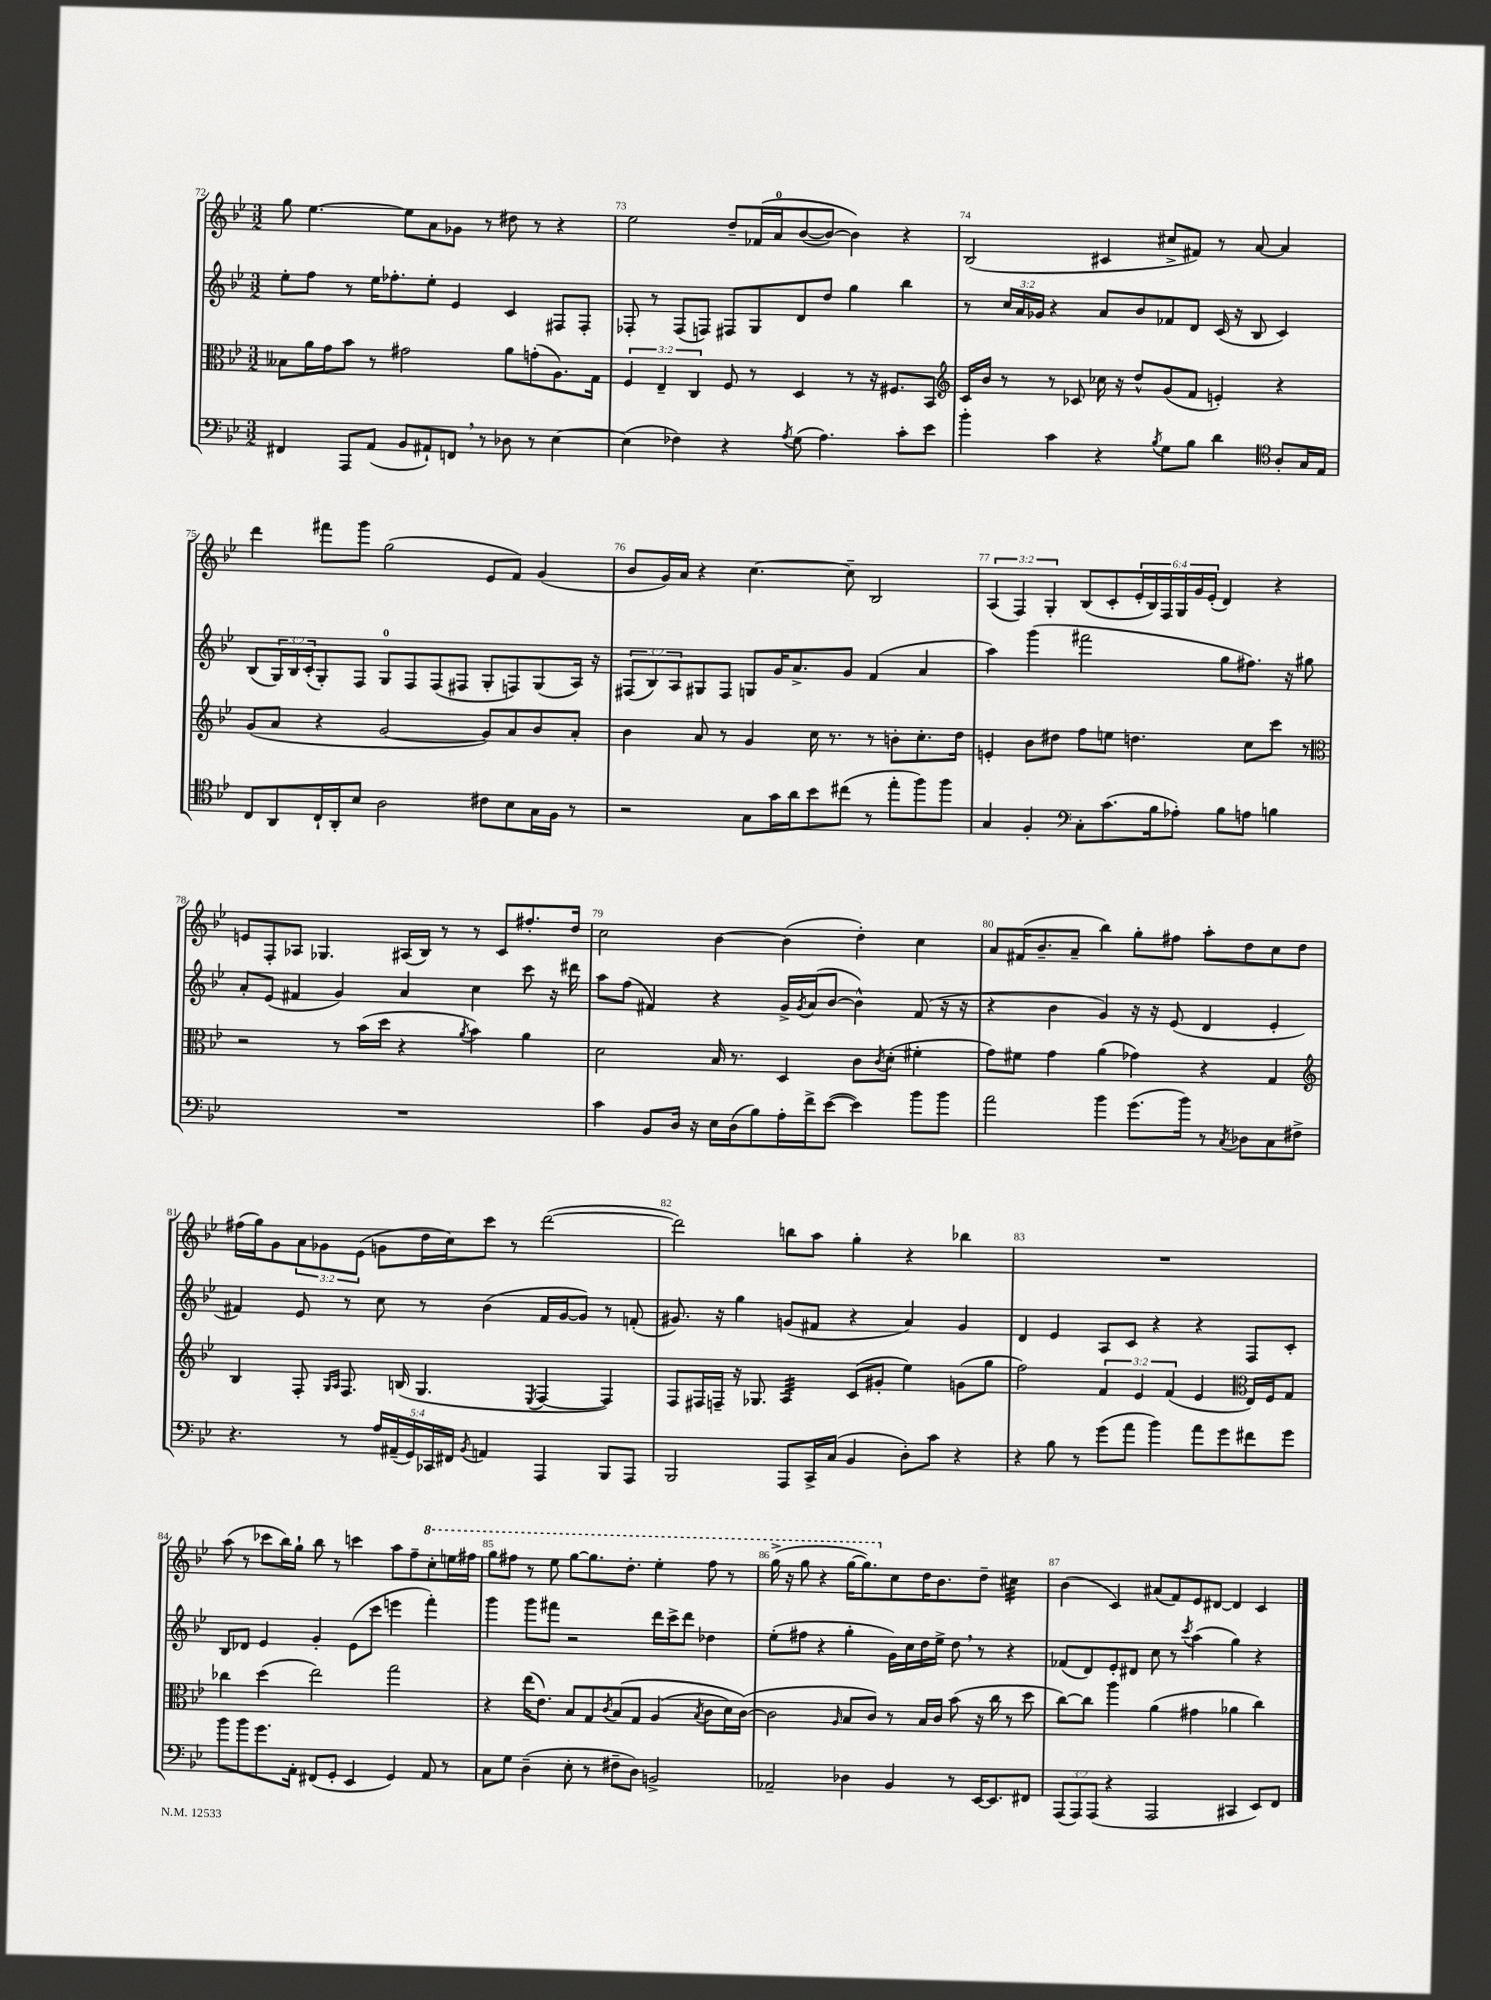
<<
\new StaffGroup <<
\new Staff = "s0" {
    \clef treble \key bes \major \numericTimeSignature \time 3/2 \override Staff.TupletNumber.text = #tuplet-number::calc-fraction-text
    g''8 ees''4.~ ees''8 a'8 ges'8 r8 dis''8 r8 r4 |
    ees''2 d''8-- fes'16\( a'16-0 bes'8~( bes'8~) bes'4\) r4 |
    bes2( cis'4 cis''8-> fis'8) r8 a'8~ a'4 |
    d'''4 fis'''8 g'''8 g''2( ees'8 f'8) g'4( |
    bes'8 g'16) a'16 r4 c''4.~ c''8-- bes2 |
    \tuplet 3/2 { a4( f4) g4-. } bes8( c'8-. \tuplet 6/4 { ees'16-. bes16) f16 g16 g'16 ees'16-.( } d'4) r4 |
    e'8 f8-. aes8 ges4. ais16( bes16) r8 r8 c'8 fis''8.-. d''16 |
    c''2 bes'4~ bes'4( d''4-.) c''4 |
    a'8 fis'16( bes'8.-- a'8-- bes''4) g''8-. fis''8 a''8-. d''8 c''8 d''8 |
    fis''16( g''16) g'8 \tuplet 3/2 { a'8 ges'8 ees'8( } g'8 d''16 c''16) c'''8 r8 d'''2~( |
    d'''2) b''8 a''8 g''4-. r4 bes''4 |
    R1. |
    a''8( r8 ces'''8 bes''16) g''16-! bes''8 r8 c'''4 a''8 f''8-- \ottava #1 c'''8-. e'''16 fis'''16 |
    g'''8 fis'''8 r8 ees'''8 g'''8~ g'''8. d'''8.-. ees'''4-. fis'''8 r8 |
    g'''16->( r16 g'''8 r4 g'''16~ g'''8.) \ottava #0 c''8 d''16 bes'8. d''8-- cis''4:32 |
    bes'4( c'4) ais'8( f'8) ees'8 dis'8~ dis'4 c'4 \bar "|." |
}
\new Staff = "s1" {
    \clef treble \key bes \major \numericTimeSignature \time 3/2 \override Staff.TupletNumber.text = #tuplet-number::calc-fraction-text
    ees''8-. f''8 r8 ees''16 fes''8.-. ees''8-. ees'4 c'4 fis8 fis8-. |
    fes8-. r8 fes8( f8) fis8 g8 d'8 d''8 g''4 bes''4 |
    r8 \tuplet 3/2 { c''16 a'16 ges'16 } r4 a'8 bes'8 fes'8 d'8 c'16( r16 bes8 c'4) |
    bes8( \tuplet 3/2 { g16) bes16 c'16-.( } g8-.) f8 g8-0 f8 f8( fis8 g8-. f8) g8( a16) r16 |
    \tuplet 3/2 { fis8( bes8) a8 } gis8 fis8 g8 g'16 a'8.-> g'8 f'4( a'4 |
    a''4) g'''4( fis'''2 g''8 fis''8.) r16 gis''8 |
    a'8-. ees'8( fis'4 g'4) a'4 c''4 c'''8 r16 dis'''16 |
    a''8 f''8( fis'4) r4 g'16-> \acciaccatura { g'8 } a'16( bes'8~ bes'4-^) fis'8( r16 r16 |
    r4 bes'4 g'4) r16 r16 ees'8( d'4 ees'4-. |
    fis'4) ees'8 r8 c''8 r8 bes'4( fis'16 g'16~ g'8) r8 f'8-.( |
    gis'8.) r16 g''4 g'8( fis'8 r4 a'4) g'4 |
    d'4 ees'4 a8 c'8 r4 r4 f8 c'8-. |
    bes8 des'8 ees'4 g'4-. ees'8( c'''8 e'''4 f'''4-.) |
    g'''4 g'''8 fis'''8 r2 d'''16 c'''16-> d'''8 des''4 |
    ees''8-.( fis''8 r4 g''4-. g'16) c''16 d''16 ees''16-> d''8 \breathe r8 r4 |
    fes'8( d'8) ees'8-. dis'8 c''8 r8 \acciaccatura { c'''8 } a''4( g''4) r4 \bar "|." |
}
\new Staff = "s2" {
    \clef alto \key bes \major \numericTimeSignature \time 3/2 \override Staff.TupletNumber.text = #tuplet-number::calc-fraction-text
    beses8 a'16 g'16 bes'8 r8 gis'2 a'8 g'8-.( a8.) g16 |
    \tuplet 3/2 { f4 ees4-- c4 } f8 r8 d4 r8 r16 fis8. bes,8 |
    \clef treble c'16 bes'16 r8 r8 ces'8 ces''16 r16 d''8-^ g'8( f'8 e'4-.) r4 |
    g'8( a'8 r4 g'2~ g'8) a'8 bes'8 a'8-. |
    bes'4 a'8 r8 g'4 c''16 r8. r8 b'8-. c''8.-. d''16 |
    e'4-. bes'8 dis''8 f''8 e''8 d''4. c''8 c'''8 r8 |
    \clef alto r2 r8 bes'16( d''16 r4 \acciaccatura { a'8 } bes'4) a'4 |
    d'2 bes16 r8. d4 c'8 \acciaccatura { c'8 } d'8-.( fis'4-. |
    g'8) fis'8 g'4 a'4( ges'4) r4 g4 |
    \clef treble bes4 f8-. \grace { g16 a16 } f8. b16( g4. \acciaccatura { ees8 } f4~ f4) |
    f8 fis16 f16-- r16 ges8. a4:32 c'8( gis'8-. ees''4) g'8( g''8 |
    f''2) \tuplet 3/2 { f'4 ees'4 f'4( } ees'4 \clef alto ees16) f16 g8 |
    ces''4 d''4( ees''2) g''2 |
    r4 ees''16( ees'8.) bes8 g8 \acciaccatura { c'8 } bes8\( g8 a4( \acciaccatura { bes8 } c'8 d'16) c'16~(\) |
    c'2 \grace { a16 } bes8 c'8) r8 bes16 c'16 bes'8( r16 c''16 r8 d''8 |
    c''8~) c''8 a''4 a'4( gis'4 aes'4 c''4) \bar "|." |
}
\new Staff = "s3" {
    \clef bass \key bes \major \numericTimeSignature \time 3/2 \override Staff.TupletNumber.text = #tuplet-number::calc-fraction-text
    fis,4 a,,8 a,8( bes,8 ais,8-!) f,8 \breathe r8 des8 r8 ees4~ |
    ees4( fes4) r4 \acciaccatura { a8 } g8( a4.) c'8-. ees'8 |
    bes'4-. c'4 r4 \acciaccatura { bes8 } g8 bes8 d'4 \clef tenor a8-. g16 ees16 |
    c8 a,8 c16-! a,16-. bes8 a2 cis'8 bes8 g16 f16 r8 |
    r2 g8 g'16 a'16 bes'8 cis''8( r8 ees''8-. f''8) f''8 |
    g4 f4-. \clef bass c8-. c'8.( bes16 aes8-.) bes8 a8 b4 |
    R1. |
    c'4 bes,8 d16 r16 ees16 d16( bes8) a16-. f'16-> ees'8~( ees'4) bes'8 bes'8 |
    a'2 bes'4 g'8.( bes'16) r8 \acciaccatura { c8 } des8 c8 fis8-> |
    r4. r8 \tuplet 5/4 { a16 ais,16--( g,16) ces,16 fis,16 } \acciaccatura { bes,8 } a,4 a,,4 bes,,8 a,,8 |
    bes,,2 a,,8 c,16-> c16( bes,4 d8-.) c'8 r4 |
    r4 bes8 r8 g'8( a'8 bes'4) a'8 g'8 fis'8 g'8 |
    bes'8 bes'8 g'8. a,16-. fis,8( g,8-. ees,4 g,4) a,8 r8 |
    c8 g8 d4--( ees8-. r8 fis8-- d8) b,2-> |
    aes,2-- des4 bes,4 r8 ees,16~ ees,8. fis,8 |
    \tuplet 3/2 { a,,8( a,,8) a,,8( } r4 a,,2 cis,4 ees,8) f,8 \bar "|." |
}
>>
>>
\layout { \context { \Score currentBarNumber = #72 \override BarNumber.break-visibility = ##(#f #t #t) barNumberVisibility = #all-bar-numbers-visible } }
